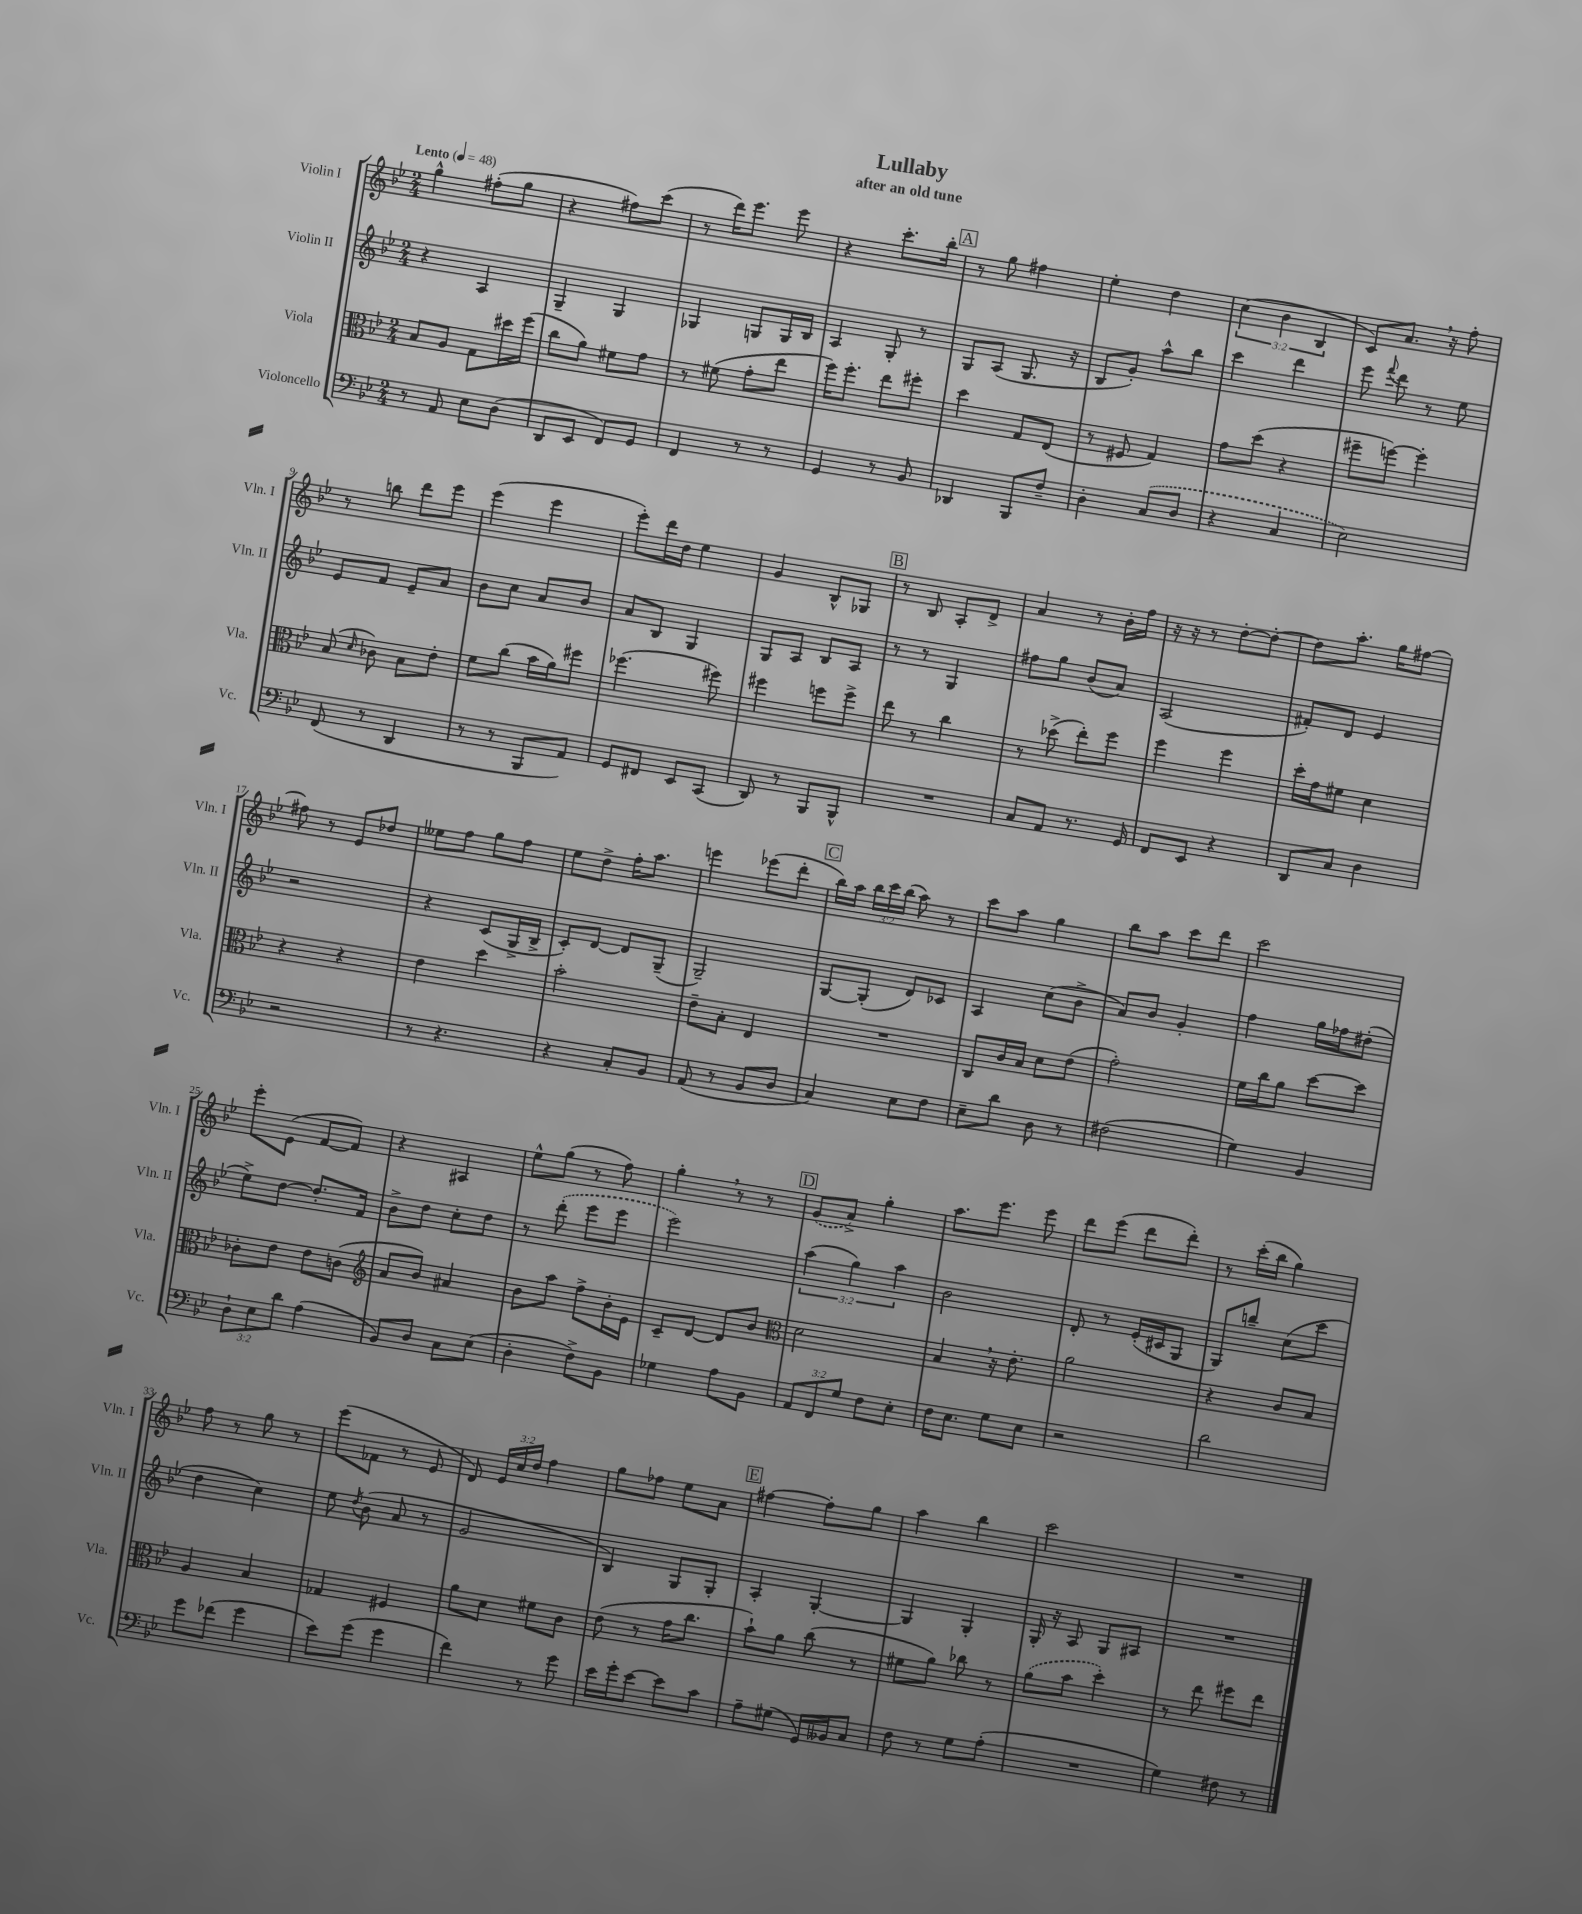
\header { title = "Lullaby" subtitle = "after an old tune" }
<<
\new StaffGroup <<
\new Staff = "s0" \with { instrumentName = "Violin I" shortInstrumentName = "Vln. I" } {
    \clef treble \key bes \major \numericTimeSignature \time 2/4 \override Staff.TupletNumber.text = #tuplet-number::calc-fraction-text \tempo "Lento" 4 = 48
    \autoBeamOff g''4-^ fis''8[-.( g''8] |
    r4 fis''8[) c'''8]( |
    r8 d'''16[) ees'''8.] ees'''8 |
    r4 c'''8.[-. bes''16]-. |
    \mark \markup { \box "A" } r8 g''8 fis''4 |
    ees''4-. d''4 |
    \tuplet 3/2 { c''4( bes'4 bes4 } |
    c'8[) a'8.] \breathe r16 f''8-. |
    r8 b''8 d'''8[ ees'''8] |
    ees'''4( ees'''4 |
    ees'''8[-.) d'''16 d''16] ees''4 |
    g'4 bes8[-^ ges8] |
    \mark \markup { \box "B" } r8 bes8 a8[-. d'8]-> |
    a'4 r8 bes'16[-. f''16] |
    r16 r16 r8 d''8[~-. d''8]~-. |
    d''8[ a''8.]-. g''16[ fis''8]~ |
    fis''8 r8 ees'8[ des''8] |
    eeses''8[ f''8] g''8[ f''8] |
    ees''8[ d''8]-> f''16[-. a''8.] |
    e'''4 ees'''8[( d'''8]-. |
    \mark \markup { \box "C" } bes''16[) a''16] \tuplet 3/2 { bes''16[ c'''16 bes''16]( } a''8) r8 |
    c'''8[ a''8] g''4 |
    bes''8[ a''8] c'''8[ d'''8] |
    c'''2 |
    ees'''8[-. ees'8]( f'8[~ f'8]) |
    r4 ais4 |
    ees''8[-^ g''8]( r8 f''8) |
    g''4-. \breathe r8 r8 |
    \mark \markup { \box "D" } \once \slurDashed g'8[( a'8]->) g''4-. |
    a''8.[ ees'''8.] ees'''8 |
    d'''8[ ees'''8]( d'''8[ d'''8]-.) |
    r8 c'''16[-.( bes''16] g''4) |
    f''8 r8 g''8 r8 |
    ees'''8[( fes'8] r8 ees'8 |
    d'8) \tuplet 3/2 { ees'16[ c''16 d''16] } f''4 |
    g''8[ fes''8] ees''8[ a'8] |
    \mark \markup { \box "E" } fis''4~ fis''8[-. g''8] |
    a''4 bes''4 |
    c'''2 |
    R2 \bar "|." |
}
\new Staff = "s1" \with { instrumentName = "Violin II" shortInstrumentName = "Vln. II" } {
    \clef treble \key bes \major \numericTimeSignature \time 2/4 \override Staff.TupletNumber.text = #tuplet-number::calc-fraction-text
    \autoBeamOff r4 a4 |
    g4-- g4 |
    ges4 g8[ g16 bes16] |
    a4 g8-. r8 |
    \mark \markup { \box "A" } g8[ a8]( g8. r16 |
    bes8[ g'8]-.) a''8[-^ bes''8] |
    c'''4 d'''4 |
    ees'''8 \appoggiatura { f'''8 } d'''8 r8 ees''8 |
    ees'8[ f'8] ees'8[-- a'8] |
    bes'8[ c''8] a'8[ bes'8] |
    a'8[ bes8] g4 |
    g8[ a8] bes8[ a8] |
    \mark \markup { \box "B" } r8 r8 g4 |
    fis''8[ g''8] bes'8[( a'8]) |
    a2( |
    fis'8[-.) d'8] ees'4 |
    r2 |
    r4 c'8[( g16-> bes16]-> |
    c'8[-.) d'8]~ d'8[ g8]--( |
    g2--) |
    \mark \markup { \box "C" } g8[~ g8]-.( d'8[) ces'8] |
    a4 c''8[( bes'8]-> |
    a'8[) bes'8] g'4-. |
    f''4 g''16[ fes''16 dis''8]-.( |
    ees''8[->) d''8]~ d''8.[-. f'16] |
    bes'8[-> d''8] c''8[-. d''8] |
    r8 \once \slurDashed d'''8-.( ees'''8[ ees'''8] |
    ees'''2) |
    \mark \markup { \box "D" } \tuplet 3/2 { a''4( g''4) a''4 } |
    bes'2 |
    d'8-. r8 ees'16[-.( cis'16 g8] |
    g8[) b''8]-- c''8[( c'''8] |
    d''4 c''4) |
    ees''8 \acciaccatura { d''8 } bes'8( a'8 r8 |
    g'2 |
    bes4) g8[ g8]-. |
    \mark \markup { \box "E" } a4-. g4~-. |
    g4 g4-. |
    g16-. r16 a8 g8[ ais8] |
    R2 \bar "|." |
}
\new Staff = "s2" \with { instrumentName = "Viola" shortInstrumentName = "Vla." } {
    \clef alto \key bes \major \numericTimeSignature \time 2/4
    \autoBeamOff bes8[ a8] g8[ dis''16 f''16]( |
    c''8[ a'8]) fis'8[ g'8] |
    r8 fis'8( g'8[-. ees''8] |
    f''16[) f''8.]-. ees''8[ fis''8]-. |
    \mark \markup { \box "A" } d''4 g8[ ees8]( |
    r8 fis8 g4) |
    g'8[ d''8]( r4 |
    fis''8[-- f''8]~) f''4-. |
    bes8( \grace { d'16 } ces'8) bes8[ ees'8]-. |
    f'8[ c''8]( bes'16[ a'16) fis''8] |
    fes''4.( fis''8) |
    fis''4 f''8[ f''8]-> |
    \mark \markup { \box "B" } ees''8 r8 c''4 |
    r8 des''8->( ees''8[-.) f''8] |
    f''4 f''4 |
    d''16[-. g'16 fis'8] d'4 |
    r4 r4 |
    ees'4 d''4 |
    bes'2-. |
    ees'8[-- bes8]-. ees4 |
    \mark \markup { \box "C" } R2 |
    c8[ c'16 bes16] d'8[ ees'8]( |
    g'2-.) |
    f'16[ c''16 a'8] d''8[~ d''8] |
    ces'8[-. ees'8] ees'8[ c'8]( |
    \clef treble a'8[ bes'8]) ais'4 |
    bes'8[ a''8] f''8[-> bes'16-. ees'16] |
    c'8[-- d'8]~ d'8[ bes'8] |
    \mark \markup { \box "D" } \clef alto d'2 |
    bes4 \breathe r16 ees'8.-. |
    a'2 |
    r4 c'8[ bes8] |
    a4 bes4 |
    ges4 fis4 |
    a'8[ d'8] fis'8[ c'8] |
    ees'8( r8 g'16[ c''8.] |
    \mark \markup { \box "E" } bes'8[-!) a'8] c''8( r8 |
    fis'8[ a'8]) ces''8 r8 |
    \once \slurDashed a'8[( bes'8] d''4-.) |
    r8 ees''8 fis''8[ ees''8] \bar "|." |
}
\new Staff = "s3" \with { instrumentName = "Violoncello" shortInstrumentName = "Vc." } {
    \clef bass \key bes \major \numericTimeSignature \time 2/4 \override Staff.TupletNumber.text = #tuplet-number::calc-fraction-text
    \autoBeamOff r8 a,8 ees8[ d8]( |
    d,8[ ees,8] f,8[) g,8] |
    f,4 r8 r8 |
    g,4 r8 bes,8 |
    \mark \markup { \box "A" } des,4 bes,,8[ f8]-- |
    d4-. \once \slurDashed c8[( d8] |
    r4 c4 |
    ees2) |
    f,8( r8 d,4 |
    r8 r8 bes,,8[ a,8]) |
    g,8[ fis,8] ees,8[ c,8]( |
    d,8) r8 bes,,8[ bes,,8]-^ |
    \mark \markup { \box "B" } R2 |
    c8[ a,8] r8. g,16 |
    f,8[ ees,8] r4 |
    d,8[ c8] d4 |
    r2 |
    r8 r4. |
    r4 c8[-. bes,8] |
    a,8( r8 bes,8[ d8] |
    \mark \markup { \box "C" } c4) ees8[ f8] |
    ees8[-- d'8] d8 r8 |
    fis2( |
    g4) bes,4 |
    \tuplet 3/2 { d8[-! ees8 d'8] } a4( |
    bes,8[) d8] c8[ ees8]( |
    d4-. f8[->) bes,8] |
    ges4 a8[ bes,8] |
    \mark \markup { \box "D" } \tuplet 3/2 { a,8[ f,8 g8] } f8[ ees8]-. |
    f16[ ees8.] g8[ ees8] |
    r2 |
    d'2 |
    g'8[ fes'8]( g'4 |
    ees'8[) g'8]( g'4 |
    f'4) r8 g'8 |
    ees'16[ g'16-. ees'8]~ ees'8[ c'8] |
    \mark \markup { \box "E" } a8[-- gis8]( g,16[) beses,16 c8] |
    f8 r8 g8[ a8]-.( |
    R2 |
    g4) fis8 r8 \bar "|." |
}
>>
>>
